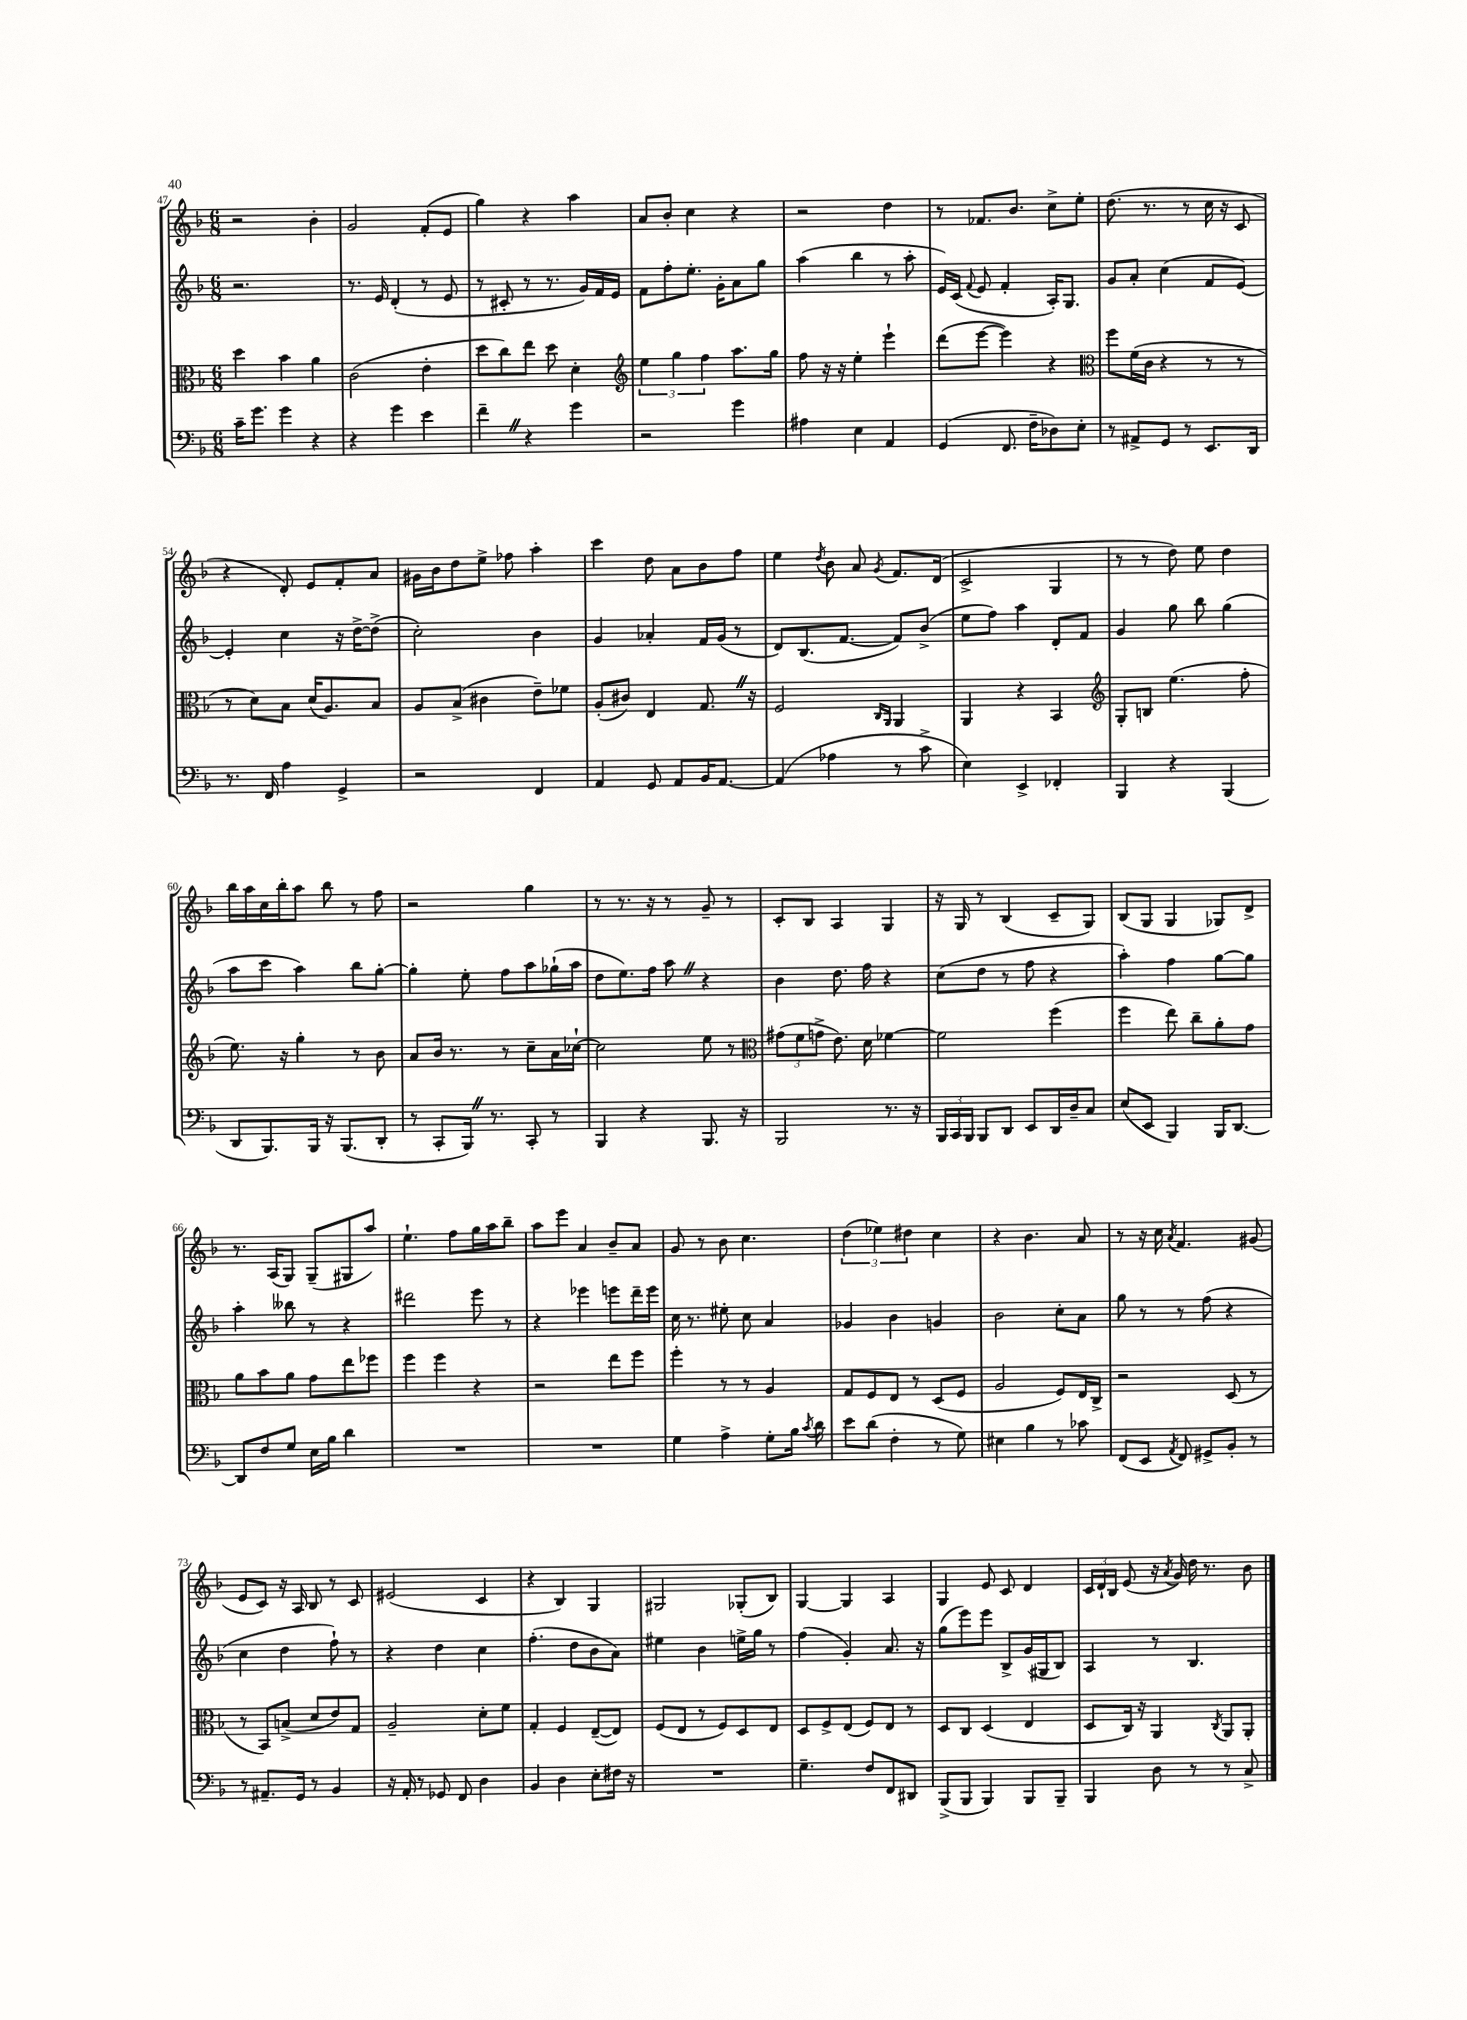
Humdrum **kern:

**kern	**kern	**kern	**kern
*staff4	*staff3	*staff2	*staff1
*clefF4	*clefC3	*clefG2	*clefG2
*k[b-]	*k[b-]	*k[b-]	*k[b-]
*M6/8	*M6/8	*M6/8	*M6/8
16c~	4dd	2.r	2r
8.g	.	.	.
4g	4b-	.	.
4r	4a	.	4b-'
=	=	=	=
4r	(2c	8.r	2g
.	.	16e	.
4g	.	(4d'	.
4e	4e'	8r	(8f'
.	.	8e	8e
=	=	=	=
4f~	8dd	8r	4gg)
.	8cc)	8c#'	.
4r	8ee	8r	4r
.	8dd	8.r	.
4g	4d'	.	4aa
.	.	16g)	.
.	.	16f	.
.	.	16e	.
=	=	=	=
*	*clefG2	*	*
2r	6ee	8f	8a
.	.	8ff'	8b-'
.	6gg	.	.
.	.	8.ee'	4cc
.	6ff	.	.
.	.	16g'	.
4g	8.aa	8a	4r
.	.	8gg	.
.	16gg	.	.
=	=	=	=
4A#	8ff	(4aa	2r
.	16r	.	.
.	16r	.	.
4E	4ee'	4bb-	.
4AA	4eee`	8r	4dd
.	.	8aa'	.
=	=	=	=
(4GG	(8ddd	16e)	8r
.	.	(16c	.
.	.	8qqf	.
.	[8eee	8e	8.f-
8.FF	4eee])	4f'	.
.	.	.	8.b-
16F~	.	.	.
8D-)	4r	16A')	8cc^
.	.	8.G	.
8E'	.	.	8ee'
=	=	=	=
*	*clefC3	*	*
8r	8ff	8g	(8.dd
8AA#^	(16f	8a'	.
.	16c	.	8.r
8GG	4r	(4cc	.
8r	.	.	8r
8.EE	8r	8f	16cc
.	.	.	16r
.	8r	[8e)	8c
16DD	.	.	.
=	=	=	=
8.r	8r	4e']	4r
.	8d)	.	.
16FF	.	.	.
4A	8B-	4cc	8d')
.	(16d	.	8e
.	8.A)	.	.
4GG^	.	16r	8f'
.	.	[16dd^	.
.	8B-	(8dd^]	8a
=	=	=	=
2r	8A	2cc')	16g#
.	.	.	16b-
.	(8B-^	.	8dd
.	4c#	.	8ee^
.	.	.	8ff-
4FF	8e~)	4b-	4aa'
.	8f-	.	.
=	=	=	=
4AA	(8A'	4g	4ccc
.	8c#)	.	.
8GG	4E	4a-'	8dd
8AA	.	.	8a
16BB-	8.G	16f	8b-
[8.AA	.	(16g	.
.	.	8r	8ff
.	16r	.	.
=	=	=	=
(4AA]	2F	8d)	4ee
.	.	(8.B-	.
.	.	.	8qdd
4A-	.	.	8b-
.	.	[8.f	.
.	.	.	8a
.	16qqC	.	.
.	16qqAA	.	8qg
8r	4AA	8f])	8.f
8c^	.	(8b-^	.
.	.	.	(16d
=	=	=	=
4E)	4AA	8ee	2c^
.	.	8ff)	.
4EE^	4r	4aa	.
4FF-'	4BB-	8d'	4G
.	.	8f	.
=	=	=	=
*	*clefG2	*	*
4BBB-	8G'	4g	8r
.	8B	.	8r
4r	(4.ee	8gg	8dd)
.	.	8bb-	8ee
(4BBB-	.	(4gg	4dd
.	8ff'	.	.
=	=	=	=
8DD	8.ee)	8aa	16bb-
.	.	.	16aa
8.BBB-)	.	8ccc	16cc
.	16r	.	16bb-'
.	4gg'	4aa)	8aa
16BBB-	.	.	.
16r	.	.	8bb-
(8.BBB-	.	.	.
.	8r	8bb-	8r
8DD'	8b-	[8gg'	8ff
=	=	=	=
8r	8a	4gg']	2r
8CC'	16b-	.	.
.	8.r	.	.
16BBB-)	.	8ee'	.
8.r	.	.	.
.	8r	8ff	.
8CC'	8cc~	8aa	4gg
8r	16a	(16gg-`	.
.	[16cc-`	16aa	.
=	=	=	=
4BBB-	2cc-]	8dd	8r
.	.	8.ee)	8.r
4r	.	.	.
.	.	16ff	16r
.	.	8aa	8r
8.BBB-	8ee	4r	8g~
.	8r	.	8r
16r	.	.	.
=	=	=	=
*	*clefC3	*	*
2BBB-	(12g#	4b-	8c'
.	12f	.	.
.	.	.	8B-
.	12g^	.	.
.	8.e)	8.dd	4A
.	16d	16ff	.
8.r	[4f-	4r	4G
16r	.	.	.
=	=	=	=
24BBB-	2f-]	(8cc	16r
24CC	.	.	.
.	.	.	16G
24BBB-	.	.	.
8BBB-	.	8dd	8r
8DD	.	8r	(4B-
8EE	.	8ff	.
16DD	(4ff	4r	8c~
16D~	.	.	.
8C	.	.	8G)
=	=	=	=
(8E	4ff	4aa')	(8B-
8EE	.	.	8G
4BBB-)	8ee)	4ff	4G
.	8cc~	.	.
16BBB-	8a'	[8gg	8G-)
[8.DD	.	.	.
.	8g	8gg]	8d^
=	=	=	=
8DD]	8a	4aa'	8.r
8F	8b-	.	.
.	.	.	(16A
8G	8a	8bb--	8G)
16E	8g	8r	(8G~
16B-	.	.	.
4d	8ee	4r	8G#
.	8ff-	.	8aa)
=	=	=	=
2.r	4ff	2ddd#	4.ee`
.	4ff	.	.
.	.	.	8ff
.	4r	8eee	16gg
.	.	.	16aa
.	.	8r	8bb-~
=	=	=	=
2.r	2r	4r	8aa
.	.	.	8eee
.	.	4eee-	4a
.	8ee	8eee	8b-~
.	8ff	16ddd~	8a
.	.	16eee	.
=	=	=	=
4G	4ff'	16cc	8g
.	.	8.r	.
.	.	.	8r
4A^	8r	8ee#'	8b-
.	8r	8cc	4.cc
8G'	4A	4a	.
16B-	.	.	.
8qc	.	.	.
16d	.	.	.
=	=	=	=
8e	8G	4g-	(6dd
(8d	8F	.	.
.	.	.	6ee-)
4F'	8E	4b-	.
.	.	.	6dd#
.	8r	.	.
8r	(8D	4g	4cc
8G)	8F	.	.
=	=	=	=
4E#	2A	2b-	4r
4B-	.	.	4.b-
8r	8F)	8cc'	.
8c-	16E	8a	8a
.	16C^	.	.
=	=	=	=
(8FF	2r	8gg	8r
8EE	.	8r	16r
.	.	.	16cc
8qAA	.	.	8qa
8FF)	.	8r	4.f
8GG#^	.	(8ff	.
8BB-'	(8D	4r	.
8r	8r	.	(8g#
=	=	=	=
8r	8r	4cc	8e
8.AA#~	8BB-)	.	8c)
.	(8B^	4dd	16r
16GG	.	.	16A
8r	8d	.	8B-
4BB-	8e)	8ff`)	8r
.	8G	8r	8c
=	=	=	=
16r	2A~	4r	(2e#
16AA'	.	.	.
8r	.	.	.
8GG-	.	4dd	.
8FF	.	.	.
4D	8d'	4cc	4c
.	8f	.	.
=	=	=	=
4BB-	4G'	(4.ff'	4r
4D	4F	.	4B-)
.	.	8dd	.
8E'	([8E~	8b-	4G
16F#	8E])	8a)	.
16r	.	.	.
=	=	=	=
2.r	(8F	4ee#	2G#
.	8E	.	.
.	8r	4b-	.
.	8F)	.	.
.	8D	16ee^	(8G-'
.	.	16gg	.
.	8E	8r	8B-)
=	=	=	=
4.G~	8D	(4ff	[4G
.	8F^	.	.
.	(8E	4g')	4G]
8F	8F)	.	.
8FF	8E	8.a	4A
8DD#	8r	.	.
.	.	16r	.
=	=	=	=
(8BBB-^	8D	(8gg	4G
8BBB-	8C	8eee)	.
4BBB-)	(4D	8eee	8e
.	.	8B-^	8c
8BBB-	4E	(16g	4d
.	.	16G#	.
8BBB-~	.	8B-)	.
=	=	=	=
4BBB-	8D	4A	24c
.	.	.	24d`
.	.	.	24B-
.	16C)	.	(8e
.	16r	.	.
8D	4AA	8r	16r
.	.	.	8qa
.	.	.	16g)
8r	.	4.B-	16dd
.	.	.	8.r
.	8qC	.	.
8r	8AA	.	.
8C^	8AA'	.	8b-
==	==	==	==
*-	*-	*-	*-
